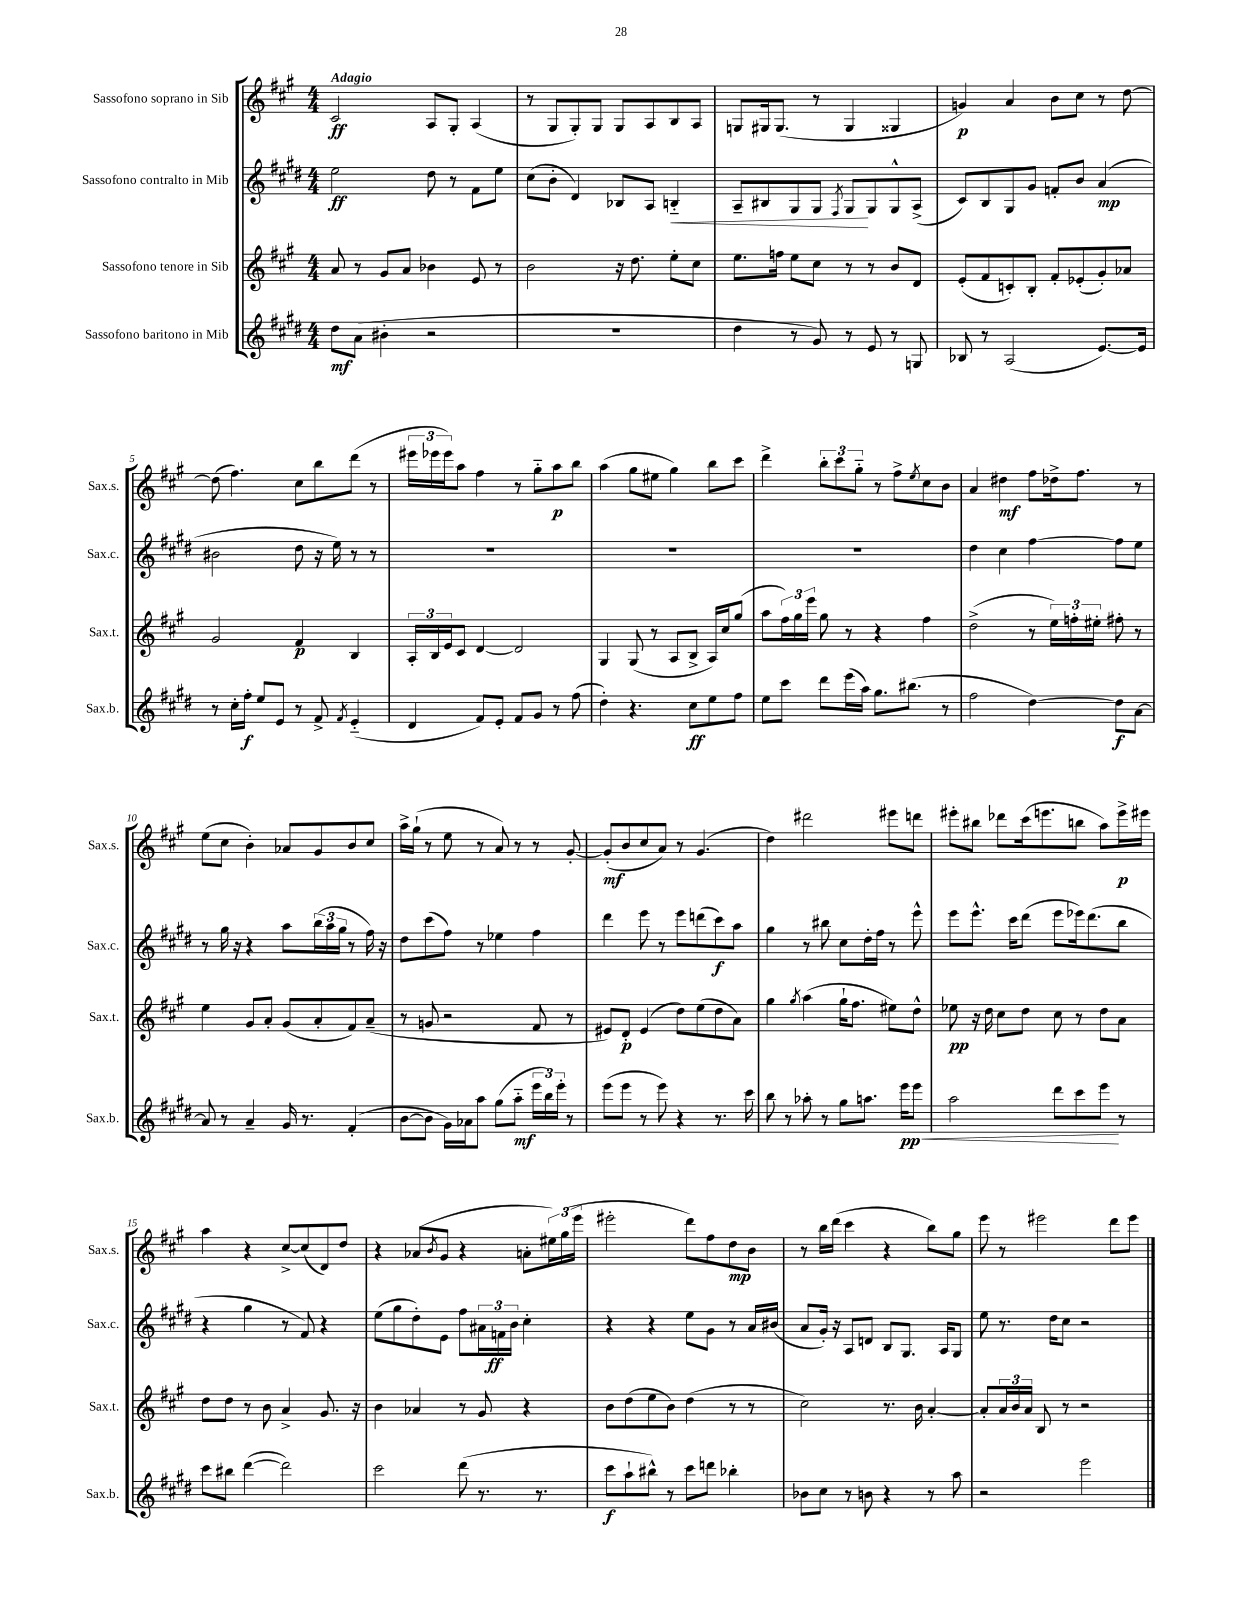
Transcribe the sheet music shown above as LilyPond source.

<<
\new StaffGroup <<
\new Staff = "s0" \with { instrumentName = "Sassofono soprano in Sib" shortInstrumentName = "Sax.s." } {
    \clef treble \key a \major \numericTimeSignature \time 4/4 \tempo "Adagio"
    cis'2\ff a8 gis8-. a4( |
    r8 gis8 gis8-.) gis8 gis8 a8 b8 a8 |
    g8 gis16 gis8.( r8 gis4 gisis4 |
    g'4\p) a'4 b'8 cis''8 r8 d''8~ |
    d''8( fis''4.) cis''8 b''8 d'''8( r8 |
    \tuplet 3/2 { eis'''16 ees'''16 ees'''16) } a''8 fis''4 r8 gis''8-_ a''8\p b''8 |
    a''4( gis''8 eis''8 gis''4) b''8 cis'''8 |
    d'''4-> \tuplet 3/2 { b''8-. cis'''8 gis''8-_ } r8 fis''8-> \acciaccatura { e''8 } cis''8 b'8 |
    a'4 dis''4\mf fis''8 des''16-> fis''8. r8 |
    e''8( cis''8 b'4-.) aes'8 gis'8 b'8 cis''8 |
    a''16-> gis''16-!( r8 e''8 r8 a'8) r8 r8 gis'8~-. |
    gis'8-.\mf( b'8 cis''8 a'8) r8 gis'4.( |
    d''4) dis'''2 eis'''8 d'''8 |
    eis'''8-. bis''8 des'''8 cis'''16( e'''8. b''8 a''8) e'''16->\p eis'''16 |
    a''4 r4 cis''8~-> cis''8( d'8) d''8 |
    r4 aes'8( \acciaccatura { b'8 } gis'8 r4 a'8-. \tuplet 3/2 { eis''16) gis''16( e'''16 } |
    eis'''2-. d'''8) fis''8 d''8\mp b'8 |
    r8 b''16 d'''16( cis'''4 r4 b''8) gis''8 |
    e'''8 r8 eis'''2 d'''8 eis'''8 \bar "|." |
}
\new Staff = "s1" \with { instrumentName = "Sassofono contralto in Mib" shortInstrumentName = "Sax.c." } {
    \clef treble \key e \major \numericTimeSignature \time 4/4
    e''2\ff dis''8 r8 fis'8 e''8 |
    cis''8( b'8-. dis'4) bes8 a8 b4-_\< |
    a8-- bis8 gis8 gis8 \acciaccatura { fis8 } gis8\! gis8 gis8-^ a8->( |
    cis'8) b8 gis8 gis'8 f'8-. b'8 a'4\mp( |
    bis'2 dis''8 r16 e''16) r8 r8 |
    R1 |
    R1 |
    R1 |
    dis''4 cis''4 fis''4~ fis''8 e''8 |
    r8 gis''16 r16 r4 a''8 \tuplet 3/2 { b''16( a''16 gis''16 } r8 fis''16) r16 |
    dis''8 cis'''8( fis''8) r8 ees''4 fis''4 |
    dis'''4 e'''8 r8 e'''8 d'''8( cis'''8\f) a''8 |
    gis''4 r8 bis''8 cis''8 dis''16-. fis''16 r8 e'''8-^ |
    e'''8 e'''8.-^ cis'''16 dis'''8( e'''8 ees'''16) dis'''8.( b''8 |
    r4 gis''4 r8 fis'8) r4 |
    e''8( gis''8 dis''8-.) e'8 fis''8 \tuplet 3/2 { ais'16 f'16\ff b'16 } cis''4-. |
    r4 r4 e''8 gis'8 r8 a'16 bis'16( |
    a'8 gis'16-.) r16 a8 d'8 b8 gis8. a16 gis8 |
    e''8 r8. dis''16 cis''8 r2 \bar "|." |
}
\new Staff = "s2" \with { instrumentName = "Sassofono tenore in Sib" shortInstrumentName = "Sax.t." } {
    \clef treble \key a \major \numericTimeSignature \time 4/4
    a'8 r8 gis'8 a'8 bes'4 e'8 r8 |
    b'2 r16 d''8. e''8-. cis''8 |
    e''8. f''16 e''8 cis''8 r8 r8 b'8 d'8 |
    e'8-.( fis'8 c'8-.) b8-. fis'8-. ees'8-.( gis'8-.) aes'8 |
    gis'2 fis'4\p b4 |
    \tuplet 3/2 { a16-. b16 e'16 } cis'8 d'4~ d'2 |
    gis4 gis8( r8 a8 b8-> a16) cis''16 gis''8( |
    a''8 \tuplet 3/2 { fis''16) gis''16 e'''16 } gis''8 r8 r4 fis''4 |
    d''2->( r8 \tuplet 3/2 { e''16) f''16-. eis''16-. } fis''8-. r8 |
    e''4 gis'8 a'8-. gis'8( a'8-. fis'8) a'8--( |
    r8 g'8 r2 fis'8 r8 |
    eis'8) d'8-.\p eis'4( d''8) e''8( d''8 a'8) |
    gis''4 \acciaccatura { gis''8 } a''4( gis''16-! fis''8. eis''8) d''8-^ |
    ees''8\pp r16 d''16 cis''8 d''8 cis''8 r8 d''8 a'8 |
    d''8 d''8 r8 b'8 a'4-> gis'8. r16 |
    b'4 aes'4 r8 gis'8 r4 |
    b'8 d''8( e''8 b'8) d''4( r8 r8 |
    cis''2) r8. b'16 a'4~-. |
    a'8-. \tuplet 3/2 { a'16 b'16 a'16 } b8 r8 r2 \bar "|." |
}
\new Staff = "s3" \with { instrumentName = "Sassofono baritono in Mib" shortInstrumentName = "Sax.b." } {
    \clef treble \key e \major \numericTimeSignature \time 4/4
    dis''8\mf a'8( bis'4-. r2 |
    R1 |
    dis''4 r8 gis'8) r8 e'8 r8 g8 |
    bes8 r8 a2( e'8.~) e'16 |
    r8 cis''16-. fis''16-.\f e''8 e'8 r8 fis'8-> \acciaccatura { fis'8 } e'4-_( |
    dis'4 fis'8) e'8-. fis'8 gis'8 r8 fis''8( |
    dis''4-.) r4. cis''8\ff e''8 fis''8 |
    e''8 cis'''8 dis'''8 e'''16( a''16) gis''8. bis''8.( r8 |
    fis''2 dis''4~) dis''8\f a'8~ |
    a'8 r8 a'4-- gis'16 r8. fis'4-.( |
    b'8~ b'8 gis'16) aes'16 a''8 gis''8( a''8-_\mf \tuplet 3/2 { e'''16 b''16) e'''16-. } r8 |
    e'''8( e'''8 r8 e'''8) r4 r8. cis'''16 |
    b''8 r8 aes''8-. r8 gis''8 a''8. e'''16\pp\< e'''8 |
    a''2 dis'''8 cis'''8 e'''8\! r8 |
    cis'''8 bis''8 dis'''4~( dis'''2) |
    cis'''2 dis'''8( r8. r8. |
    cis'''8\f a''8-! bis''8-^) r8 cis'''8 d'''8 bes''4-. |
    bes'8 cis''8 r8 b'8 r4 r8 a''8 |
    r2 e'''2 \bar "|." |
}
>>
>>
